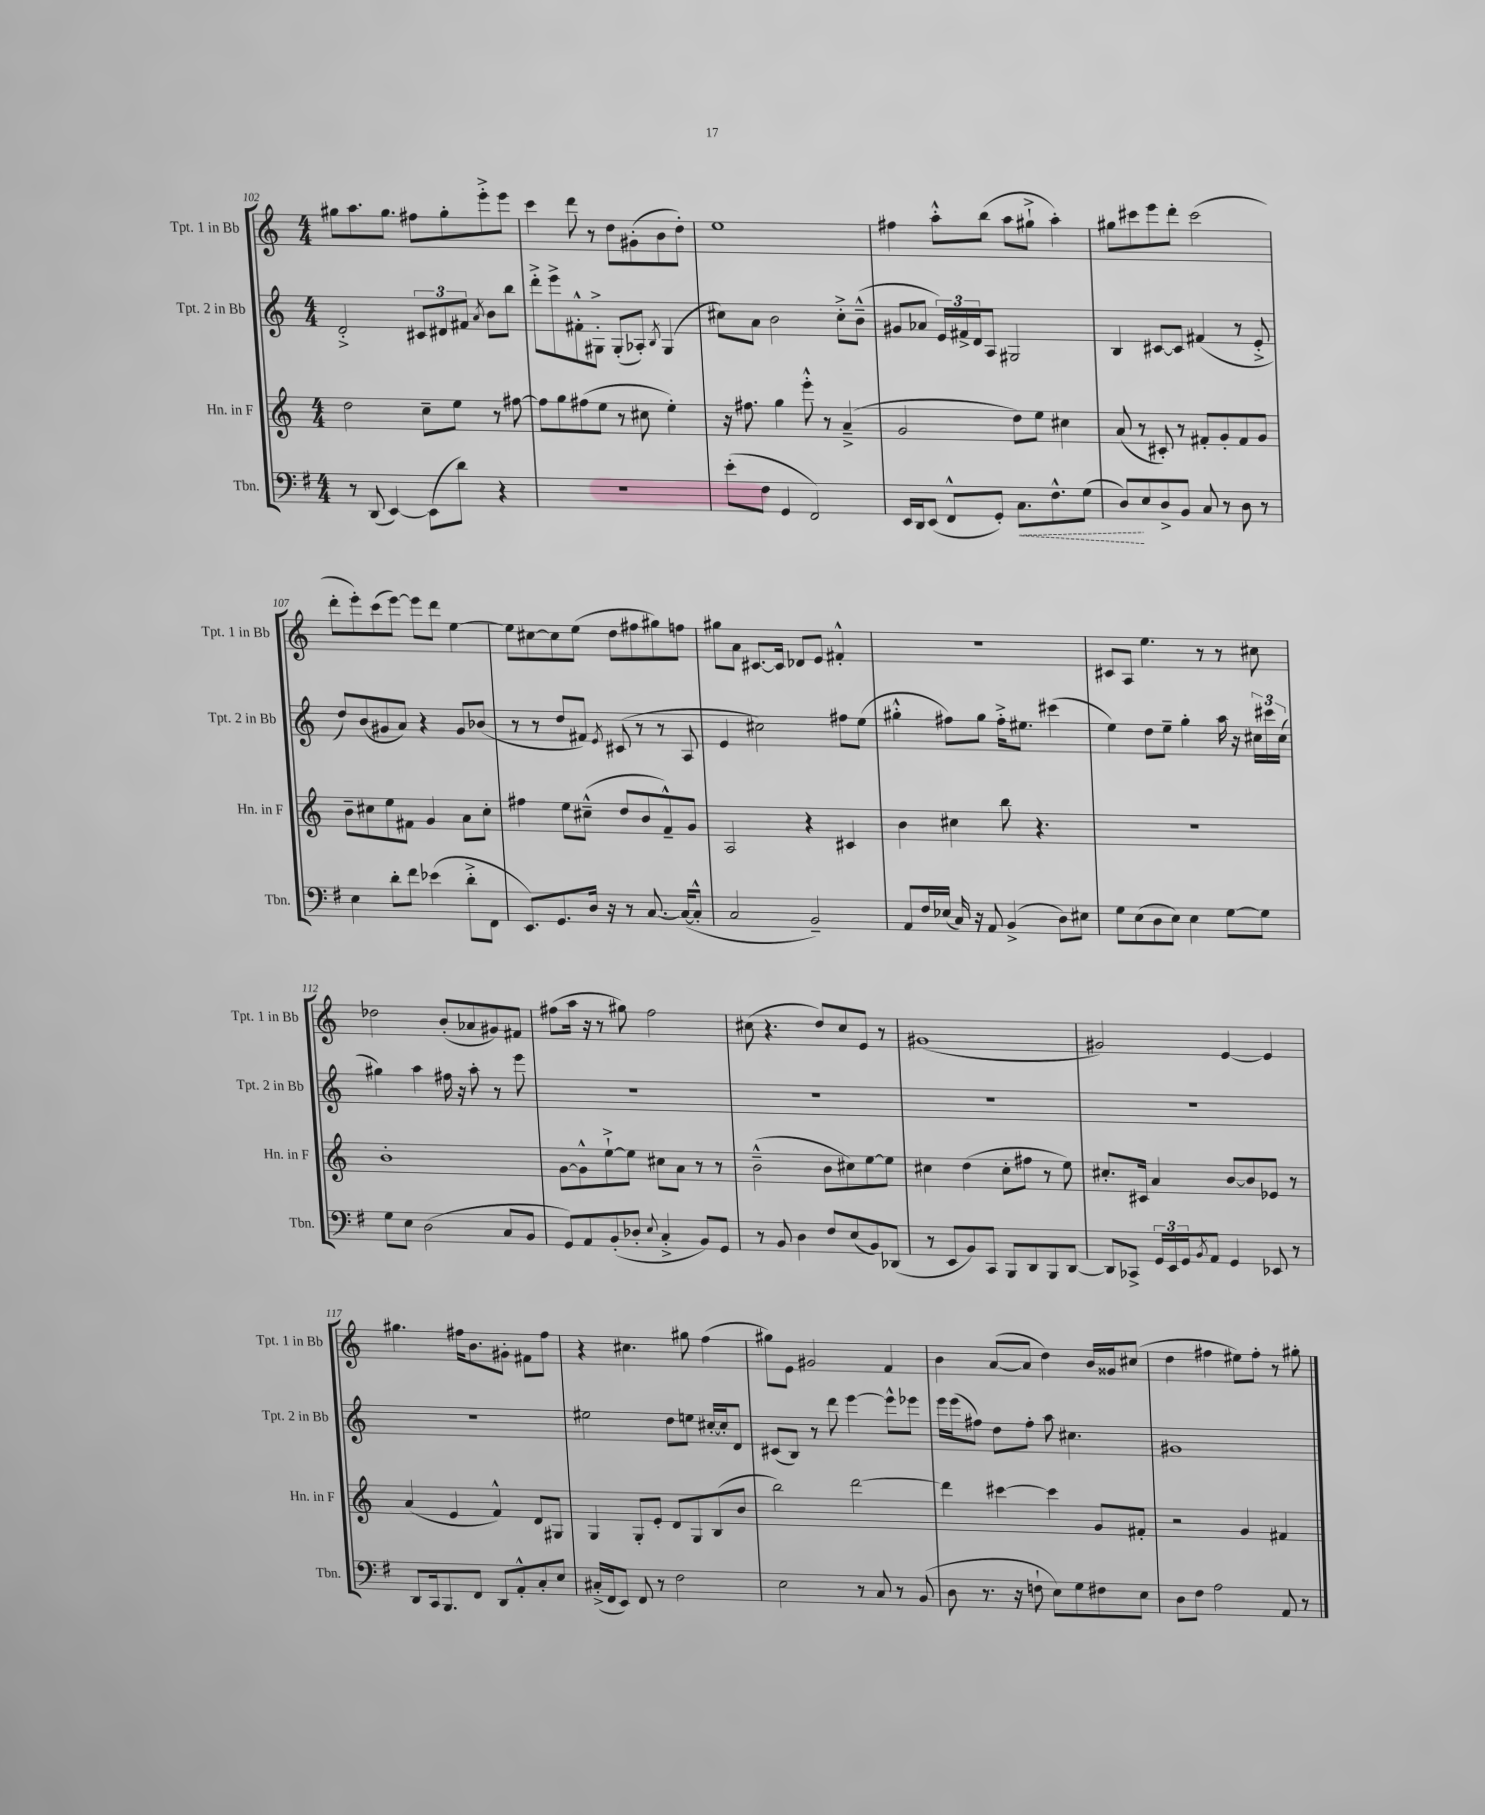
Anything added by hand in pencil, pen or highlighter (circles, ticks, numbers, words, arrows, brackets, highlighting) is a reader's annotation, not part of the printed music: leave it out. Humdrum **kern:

**kern	**kern	**kern	**kern
*staff4	*staff3	*staff2	*staff1
*clefF4	*clefG2	*clefG2	*clefG2
*k[f#]	*k[]	*k[]	*k[]
*M4/4	*M4/4	*M4/4	*M4/4
8r	2dd	2d'^	8gg#
(8DD	.	.	8.aa
[4EE)	.	.	.
.	.	.	8.gg#
(8EE]	8cc~	12c#	8ff#
.	.	12d#	.
8d)	8ee	.	8gg#'
.	.	12f#	.
.	.	8qa	.
4r	8r	8b	8eee'^
.	[8ff#	8bb	8eee
=	=	=	=
1r	8ff#]	8ddd'^	4ccc
.	8gg	8eee^	.
.	(8ff#	8f#'^^	8ddd
.	8ee	8G#'^	8r
.	8r	(8G#'	8dd
.	8cc#	8A-')	(8g#'
.	.	8qB	.
.	4ee')	(4G#	8b
.	.	.	8dd')
=	=	=	=
(8e'	16r	8cc#)	1ee
.	8.ff#	.	.
8F#	.	8a	.
4GG	4gg	2b	.
2FF#)	8eee'^^	.	.
.	8r	.	.
.	(4a~^	8cc#'^	.
.	.	(8b~^^	.
=	=	=	=
16EE	2g	8g#	4ff#
16DD	.	.	.
(8EE	.	8a-	.
8FF#^^	.	24e)	8aa'^^
.	.	24f#^	.
.	.	24d	.
8GG')	.	8A	(8bb
8.C	8dd)	2G#	8aa
.	8ee	.	8gg#`^
8.F#^^	.	.	.
.	4cc#	.	4aa')
(8G	.	.	.
=	=	=	=
8D)	(8a	4B	8gg#
8E	8r	.	8ccc#
8D^	8c#')	[8c#	8eee
8BB	8r	8c#]	8ddd'
8C	8f#'	(4f#	(2ccc#
8r	8g'	.	.
8D	8f#	8r	.
8r	8g	8e'^	.
=	=	=	=
4E	8b~	8dd)	8ddd'
.	8cc#	(8b	8eee')
8d'	8ee	8g#	(8ccc
8f#	8f#	8a)	[8eee)
(4e-	4g	4r	8eee]
.	.	.	8ddd
8d'^	8a	8g#	[4ee
8FF#	8cc#'	(8b-	.
=	=	=	=
8.EE)	4ff#	8r	8ee]
.	.	8r	[8cc#
8.GG	.	.	.
.	8ee	8dd	8cc#]
16D	(8cc#~^^	8f#)	(8ee
16r	.	.	.
.	.	8qe	.
8r	8dd	(8c#	8dd
[8.C	8b	8r	8ff#
.	8f~^^)	8r	8gg#)
(16C_	.	.	.
8C'^^]	8g	8A	8ff
=	=	=	=
2C	2A	4e	8gg#
.	.	.	8a
.	.	2cc#)	[8.c#
.	.	.	16c#]
2BB~)	4r	.	8d-
.	.	.	8e
.	4c#	8ff#	4f#'^^
.	.	(8ee	.
=	=	=	=
8AA	4b	4gg#'^^	1r
16F#	.	.	.
(16E-	.	.	.
16C)	4cc#	8ff#)	.
16r	.	.	.
8AA	.	8gg#	.
(4BB^	8bb	16ff#'^	.
.	.	8.ee#	.
.	4.r	.	.
8D)	.	(4ccc#	.
8E#	.	.	.
=	=	=	=
8G	1r	4ee)	8c#
(8E	.	.	8A
8D	.	8dd	4.ee
8E)	.	8ee~	.
4E	.	4gg'	.
.	.	.	8r
[8G	.	16aa	8r
.	.	16r	.
8G]	.	24cc#	8cc#
.	.	24ccc#	.
.	.	(24cc#	.
=	=	=	=
8G	1b'	4gg#)	2dd-
8E	.	.	.
(2D	.	4aa	.
.	.	16ff#	(8b'
.	.	16r	.
.	.	8aa'	8a-
8C	.	8r	8g#)
8BB	.	8eee	8f#
=	=	=	=
8GG)	[8g	1r	(8ff#
8AA	8g^^]	.	16aa
.	.	.	16r
(8BB'	[8ee`^	.	8r
8D-'	8ee]	.	8gg#)
8qqE	.	.	.
4C'^	8cc#	.	2ff#
.	8a	.	.
8BB)	8r	.	.
8GG	8r	.	.
=	=	=	=
8r	(2b~^^	1r	(8cc#
8BB	.	.	4.r
4D	.	.	.
8F#	8b	.	8dd)
(8E	8cc#)	.	8cc#
8BB)	[8ee	.	8e
(8DD-	8ee]	.	8r
=	=	=	=
8r	4cc#	1r	(1g#
8EE	.	.	.
8BB)	(4dd	.	.
8CC	.	.	.
8BBB	8cc#'	.	.
8DD	8ff#	.	.
8BBB	8r	.	.
[8DD	8ee)	.	.
=	=	=	=
8DD]	8.cc#'	1r	2g#)
8CC-^	.	.	.
.	16c#	.	.
24GG	4a	.	.
24EE	.	.	.
24GG	.	.	.
8qBB	.	.	.
8AA	.	.	.
4GG	[8b	.	[4e
.	8b]	.	.
8EE-	8e-	.	4e]
8r	8r	.	.
=	=	=	=
8DD	(4a	1r	4.gg#
16CC	.	.	.
8.BBB	.	.	.
.	4e	.	.
8FF#	.	.	16ff#
.	.	.	8.b
8DD	4f^^)	.	.
8AA'^^	.	.	8g#'
8C'	8d	.	8f#
8E	8G#	.	8ff#
=	=	=	=
(16C#'^	4G	2ee#	4r
16FF#	.	.	.
8EE)	.	.	.
8FF#	8G'	.	4.cc#
8r	8e'	.	.
2F#	8d	8dd	.
.	8G	8ee	8gg#
.	(8B	[16cc#'	(4ff
.	.	16cc#']	.
.	8b	8d	.
=	=	=	=
2E	2bb)	(8c#	8gg#)
.	.	8B)	8e
.	.	8r	2g#
.	.	8ddd	.
8r	[2ddd	[4eee	.
8C	.	.	.
8r	.	8eee^^]	4f
(8BB	.	8eee-	.
=	=	=	=
8D	4ddd]	16eee	4b
.	.	(16eee	.
8.r	.	8ff#)	.
.	[4ccc#	8dd	([8a
16r	.	.	.
8F`	.	8ff#'	8a]
8E)	4ccc#]	8aa	4dd)
8G	.	4.cc#	.
8F#	8g	.	16b
.	.	.	16g##
8E	8f#'	.	(8cc#
=	=	=	=
8D	2r	1g#	4dd
8F#	.	.	.
2A	.	.	4ff#
.	4g	.	8ee#)
.	.	.	8ff#'
8AA	4f#	.	8r
8r	.	.	8gg#'
==	==	==	==
*-	*-	*-	*-
